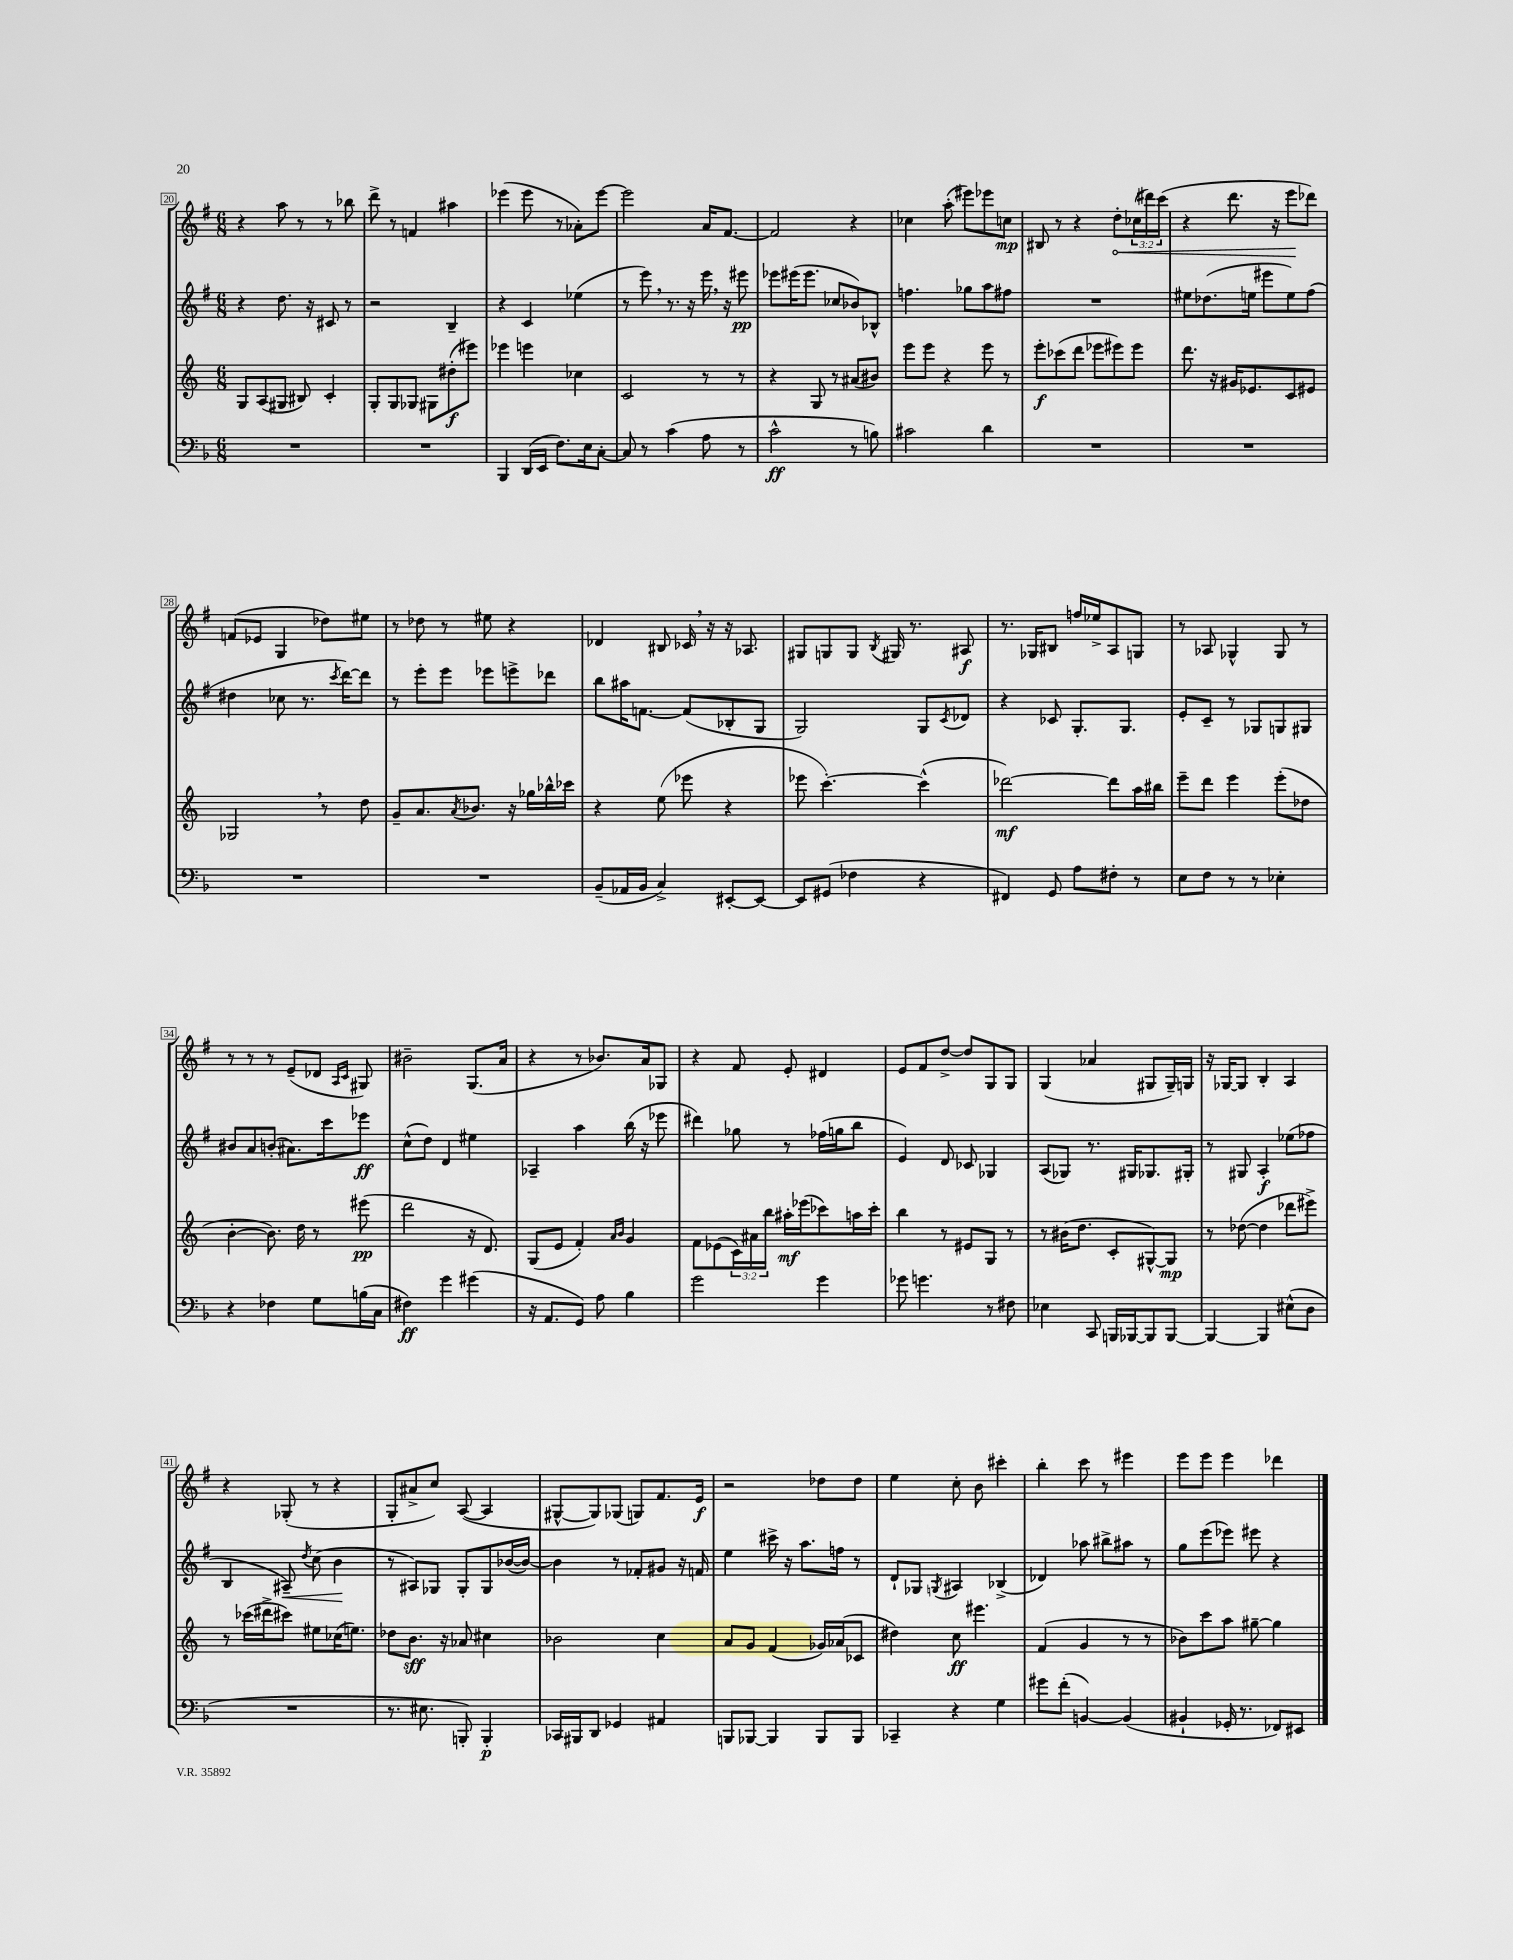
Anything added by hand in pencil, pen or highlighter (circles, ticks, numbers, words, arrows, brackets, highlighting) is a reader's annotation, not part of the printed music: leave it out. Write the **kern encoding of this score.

**kern	**kern	**kern	**kern
*staff4	*staff3	*staff2	*staff1
*clefF4	*clefG2	*clefG2	*clefG2
*k[b-]	*k[]	*k[f#]	*k[f#]
*M6/8	*M6/8	*M6/8	*M6/8
2.r	8G	4r	4r
.	(8A	.	.
.	8G#	8.dd	8aa
.	8B#)	.	8r
.	.	16r	.
.	4c'	8c#	8r
.	.	8r	8bb-
=	=	=	=
2.r	8G'	2r	8ddd^
.	8G	.	8r
.	8G-	.	4f
.	8G#	.	.
.	(8dd#'	4B~	4aa#
.	8eee#)	.	.
=	=	=	=
4BBB-	4eee-	4r	(4eee-
(16DD	4eee	4c	8eee-
16EE	.	.	.
8.F)	.	.	8r
.	4cc-	(4ee-	8a-')
16E	.	.	.
[8C'	.	.	[8eee-
=	=	=	=
8C]	2c	8r	2eee-]
8r	.	8eee)	.
(4c	.	8.r	.
.	.	16r	.
8A	8r	16eee	16a
.	.	16r	[8.f#
8r	8r	8eee#	.
=	=	=	=
2c^^	4r	8eee-	2f#]
.	.	(16eee#	.
.	.	8.eee#	.
.	8G	.	.
.	8r	8cc-	.
8r	(8a#	8b-)	4r
8B)	8b#)	8B-^^	.
=	=	=	=
2c#	8eee	4.ff	4cc-
.	8eee	.	.
.	4r	.	(8aa'
.	.	8gg-	8eee#)
4d	8eee	8aa	8eee-
.	8r	8ff#	8cc
=	=	=	=
2.r	8eee'	2.r	8B#
.	(8ccc-	.	8r
.	8ddd	.	4r
.	8eee-	.	.
.	8eee#)	.	8dd'
.	8eee#	.	(24cc-
.	.	.	24ddd#)
.	.	.	(24ccc
=	=	=	=
2.r	8.ddd	8ee#	4r
.	.	(8.dd-	.
.	16r	.	.
.	16g#	.	8.ddd
.	8.e-	16ee	.
.	.	8eee#	.
.	.	.	16r
.	8c	8ee)	8eee
.	8e#	(8ff#	8ddd-)
=	=	=	=
2.r	2G-	4dd#	(8f
.	.	.	8e-
.	.	8cc-	4G
.	.	8.r	.
.	8r	.	8dd-)
.	.	8qccc	.
.	.	[16ddd)	.
.	8dd	8ddd]	8ee#
=	=	=	=
2.r	8g~	8r	8r
.	8.a	8eee'	8dd-
.	.	8eee	8r
.	8qa	.	.
.	8.b-	.	.
.	.	8eee-	8ee#
.	16r	8eee^	4r
.	16gg-	.	.
.	16bb-^^	8ddd-	.
.	16ccc-	.	.
=	=	=	=
(8BB-~	4r	8bb	4d-
16AA-	.	16aa#	.
16BB-	.	[8.f	.
4C^)	(8ee	.	8B#
.	8eee-	(8f]	16c-
.	.	.	16r
[8EE#'	4r	8B-'	16r
.	.	.	8.A-
8EE#_	.	8G	.
=	=	=	=
8EE#]	8eee-	2G)	8G#
(8GG#	[4.ccc')	.	8G
4F-	.	.	8G
.	.	.	8qB
.	.	.	16G#
.	.	.	8.r
4r	(4ccc^^]	8G	.
.	.	8qc	.
.	.	8d-	8A#
=	=	=	=
4FF#)	[2ddd-)	4r	8.r
.	.	.	16G-
8GG	.	8c-	8B#
8A	.	8.G'	16ff
.	.	.	16ee-^
8F#'	8ddd-]	.	8A
.	.	8.G	.
8r	16aa	.	8G
.	16bb#	.	.
=	=	=	=
8E	8eee~	8e'	8r
8F	8ddd	8c~	8A-
8r	4eee	8r	4G-^^
8r	.	8G-	.
4E-'	(8eee'	8G	8G-
.	8dd-	8G#	8r
=	=	=	=
4r	[4b'	8b#	8r
.	.	8a	8r
4F-	8.b])	(8b'	8r
.	.	8.a#)	(8e~
.	16dd	.	.
8G	8r	.	8d-
.	.	16ccc	.
.	.	.	16qqA
.	.	.	16qqc
(16B	(8eee#	8eee-	8G#)
16C	.	.	.
=	=	=	=
4F#)	2ddd	(8cc^^	2b#~
.	.	8dd)	.
4g	.	4d	.
(4g#	16r	4ee#	(8.G
.	8.d)	.	.
.	.	.	16a
=	=	=	=
16r	(8G	4A-~	4r
8.AA	.	.	.
.	8e	.	.
8GG)	4f')	4aa	8r
8A	.	.	8.b-)
.	16qqa	.	.
.	16qqb	.	.
4B-	4g	(16bb	.
.	.	16r	16a
.	.	8eee-	8G-
=	=	=	=
2g	8f	4ddd#)	4r
.	(8e-	.	.
.	24c)	8gg-	8f#
.	24a#	.	.
.	24bb	.	.
.	16aa#'	8r	8e'
.	(16eee-	.	.
4g	8ccc-)	(16ff-	4d#
.	.	16gg	.
.	16aa	8bb	.
.	16ccc-'	.	.
=	=	=	=
8g-	4bb	4e)	8e
4.g	.	.	8f#
.	8r	8d	[8dd^
.	8e#	8c-	8dd]
8r	8G	4G-	8G
8F#	8r	.	8G
=	=	=	=
4E-	8r	(8A	(4G
.	(16b#	8G-)	.
.	8.dd	.	.
8CC	.	8.r	4a-
16BBB	8c'	.	.
[16BBB-	.	16G#	.
8BBB-]	[8G#^^)	8.G-	8G#
[8BBB-	8G#]	.	16G#~)
.	.	16G#'	16G
=	=	=	=
4BBB-_	8r	8r	16r
.	.	.	[16G-
.	([8dd-	8G#	8G-]
4BBB-]	4dd-]	4A'	4B'
(8E#^^	8ddd-	(8ee-	4A
8D	8eee#^)	8ff-	.
=	=	=	=
2.r	8r	4B	4r
.	(16ccc-	.	.
.	16ddd#^	.	.
.	8ccc#)	8A#~)	(8G-'
.	.	8qdd	.
.	8ee#	(8cc	8r
.	(16cc-	4b	4r
.	8.ee)	.	.
=	=	=	=
8.r	8dd-	8r	8G'
.	8.b	8A#)	8a#^
8.E#	.	.	.
.	.	8G-	8cc)
.	16r	.	.
8BBB')	8a-	8G-'	([8A
4BBB'	4cc#	8G-	4A]
.	.	([16b-	.
.	.	16b-_)	.
=	=	=	=
16CC-	2b-	4b-]	[8G#^^
16BBB#	.	.	.
8DD	.	.	8G#])
4GG-	.	8r	(8G-
.	.	8f-'	8G)
4AA#	4cc	8g#	8.f#
.	.	16r	.
.	.	16f	16e
=	=	=	=
8BBB	8a	4ee	2r
[8BBB-	8g	.	.
4BBB-]	(4f	16ccc#^	.
.	.	16r	.
.	.	8.aa	.
8BBB-	16g-)	.	8dd-
.	(16a-	16ff	.
8BBB-	8c-	8r	8dd-
=	=	=	=
4CC-~	4dd#)	8d`	4ee
.	.	8G-	.
.	.	8qG	.
4r	8cc	4A#	8cc'
.	4.eee#	.	8b
4G	.	(4B-^	4ccc#'
=	=	=	=
8g#	(4f	4d-)	4bb'
(8f'	.	.	.
[4BB)	4g	8aa-	8ccc
.	.	8bb#^	8r
(4BB]	8r	8aa#	4eee#
.	8r	8r	.
=	=	=	=
4BB#`	8b-)	8gg	8eee
.	8ccc	(8eee	8eee
16GG-'	8aa	8eee-)	4eee
8.r	.	.	.
.	[8gg#~	8eee#	.
8FF-)	4gg#]	4r	4ddd-
8EE#	.	.	.
==	==	==	==
*-	*-	*-	*-
